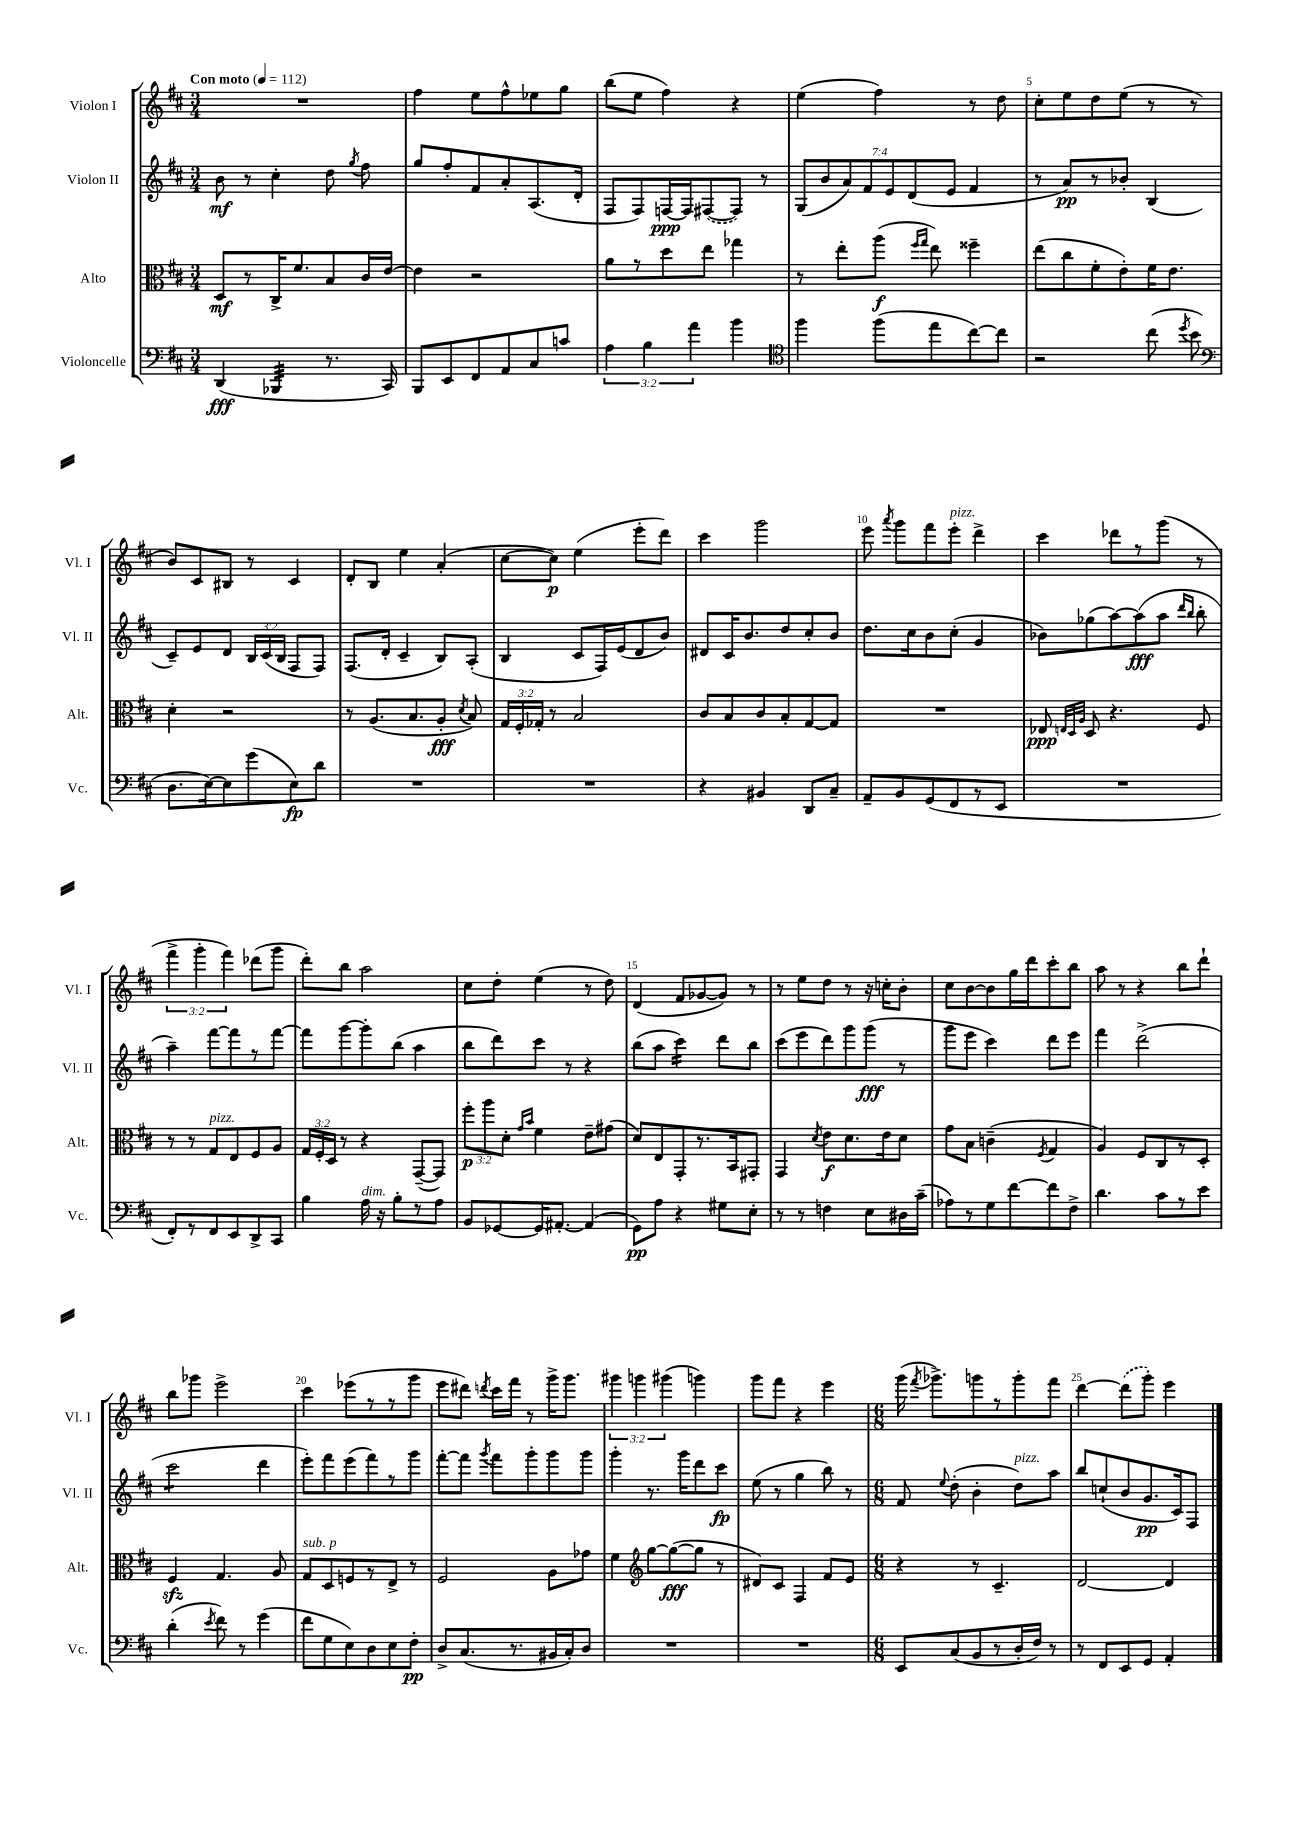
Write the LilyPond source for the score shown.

<<
\new StaffGroup <<
\new Staff = "s0" \with { instrumentName = "Violon I" shortInstrumentName = "Vl. I" } {
    \clef treble \key d \major \numericTimeSignature \time 3/4 \override Staff.TupletNumber.text = #tuplet-number::calc-fraction-text \tempo "Con moto" 4 = 112
    \autoBeamOff R2. |
    fis''4 e''8[ fis''8-^ ees''8 g''8] |
    b''8[( e''8] fis''4) r4 |
    e''4( fis''4) r8 d''8 |
    cis''8[-. e''8 d''8 e''8]( r8 r8 |
    b'8[) cis'8 bis8] r8 cis'4 |
    d'8[-. b8] e''4 a'4-.( |
    cis''8[~ cis''8]\p) e''4( e'''8[-. d'''8]) |
    cis'''4 g'''2 |
    e'''8 \acciaccatura { a'''8 } g'''8[ fis'''8 e'''8]-.^\markup { \italic "pizz." } d'''4-> |
    cis'''4 des'''8[ r8 g'''8]( r8 |
    \tuplet 3/2 { fis'''4-> g'''4-. fis'''4) } des'''8[( g'''8] |
    d'''8[-.) b''8] a''2 |
    cis''8[ d''8]-. e''4( r8 d''8) |
    d'4( fis'8[ ges'8~ ges'8]) r8 |
    r8 e''8[ d''8] r8 r16 c''16[-. b'8]-. |
    cis''8[ b'8~ b'8 g''16 d'''16 cis'''8-. b''8] |
    a''8 r8 r4 b''8[ d'''8]-! |
    b''8[ ges'''8] e'''2-> |
    cis'''4 ees'''8[( r8 r8 g'''8] |
    e'''8[ dis'''8]) \acciaccatura { d'''8 } cis'''16[ fis'''16] r8 g'''16[-> g'''8.] |
    \tuplet 3/2 { gis'''4 g'''4 gis'''4( } g'''4) |
    g'''8[ fis'''8] r4 e'''4 |
    \numericTimeSignature \time 6/8 g'''16( \acciaccatura { fis'''8 } ges'''8.[->) g'''8 r8 g'''8-. fis'''8] |
    d'''4~ \once \slurDashed d'''8[( g'''8]-.) e'''4 \bar "|." |
}
\new Staff = "s1" \with { instrumentName = "Violon II" shortInstrumentName = "Vl. II" } {
    \clef treble \key d \major \numericTimeSignature \time 3/4 \override Staff.TupletNumber.text = #tuplet-number::calc-fraction-text
    \autoBeamOff b'8\mf r8 cis''4-. d''8 \acciaccatura { g''8 } fis''8 |
    g''8[ fis''8-. fis'8 a'8-. a8.( d'16]-. |
    fis8[ fis8) f16~\ppp f16 \once \slurDashed fis8~( fis8]) r8 |
    \tuplet 7/4 { g8[( b'8 a'8) fis'8 e'8 d'8( e'8] } fis'4 |
    r8 a'8[\pp) r8 bes'8]-. b4( |
    cis'8[--) e'8 d'8] \tuplet 3/2 { b16[ cis'16( b16] } fis8[ fis8]) |
    fis8.[( d'16]-. cis'4-- b8[) a8]-.( |
    b4 cis'8[ fis16) e'16( d'8 b'8]) |
    dis'8[ cis'16 b'8. d''8 cis''8-. b'8] |
    d''8.[ cis''16 b'8 cis''8]-.( g'4 |
    bes'8[) ges''8( a''8~) a''8\fff( a''8] \grace { d'''16[ b''16] } b''8-. |
    a''4--) fis'''8[~ fis'''8 r8 fis'''8]~ |
    fis'''8[ g'''8~ g'''8-. b''8]( a''4 |
    b''8[ d'''8) cis'''8] r8 r4 |
    b''8[( a''8] cis'''4:16) d'''8[ b''8] |
    cis'''8[( e'''8 d'''8) g'''8 g'''8]\fff( r8 |
    g'''8[ e'''8] cis'''4) d'''8[ e'''8] |
    fis'''4 d'''2->( |
    cis'''2:8 d'''4 |
    e'''8[-.) fis'''8 e'''8( fis'''8) r8 g'''8] |
    fis'''8[~-. fis'''8] \acciaccatura { g'''8 } fis'''8[ g'''8-. g'''8 g'''8] |
    g'''4-. r8. g'''16[ d'''8 cis'''8]\fp |
    e''8( r8 g''4 b''8) r8 |
    \numericTimeSignature \time 6/8 fis'8 \appoggiatura { e''8 } d''8-.( b'4-. d''8[^\markup { \italic "pizz." }) a''8] |
    b''8[ c''8-!( b'8 g'8.\pp cis'16) fis8] \bar "|." |
}
\new Staff = "s2" \with { instrumentName = "Alto" shortInstrumentName = "Alt." } {
    \clef alto \key d \major \numericTimeSignature \time 3/4 \override Staff.TupletNumber.text = #tuplet-number::calc-fraction-text
    \autoBeamOff d8[\mf r8 cis16-> fis'8. b8 cis'16 e'16]~ |
    e'4 r2 |
    a'8[ r8 d''8 e''8] ges''4 |
    r8 e''8[-. a''8]\f( \grace { fis''16[ g''16] } e''8) fisis''4-- |
    e''8[( cis''8 fis'8-. e'8-.) fis'16 e'8.] |
    d'4-. r2 |
    r8 a8.[( b8. a8]-.\fff \acciaccatura { d'8 } b8) |
    \tuplet 3/2 { g16[ fis16-. ges16]-. } r8 b2 |
    cis'8[ b8 cis'8 b8-. g8~ g8] |
    R2. |
    ees8\ppp \grace { e32[ d32 a32] } d8 r4. fis8 |
    r8 r8 g8[^\markup { \italic "pizz." } e8 fis8 a8] |
    \tuplet 3/2 { g16[ fis16-. d16] } r8 r4 g,8[~--( g,8]) |
    \tuplet 3/2 { fis''8[-.\p a''8 d'8]-. } \grace { g'16[ b'16] } fis'4 e'8[-- gis'8]( |
    d'8[) e8 g,8-. r8. b,16 gis,8]-. |
    g,4 \acciaccatura { d'8 } e'8[\f d'8. e'16 d'8] |
    g'8[ b8] c'4--( \acciaccatura { fis8 } g4 |
    a4) fis8[ cis8 r8 d8]-. |
    fis4\sfz g4. a8 |
    g8[^\markup { \italic "sub. p" } d8 f8 r8 e8]-> r8 |
    fis2 a8[ ges'8] |
    fis'4 \clef treble g''8[~ g''8~\fff( g''8] r8 |
    dis'8[) cis'8] fis4 fis'8[ e'8] |
    \numericTimeSignature \time 6/8 r4 r8 cis'4.-- |
    d'2~ d'4 \bar "|." |
}
\new Staff = "s3" \with { instrumentName = "Violoncelle" shortInstrumentName = "Vc." } {
    \clef bass \key d \major \numericTimeSignature \time 3/4 \override Staff.TupletNumber.text = #tuplet-number::calc-fraction-text
    \autoBeamOff d,4\fff( bes,,4:32 r8. cis,16) |
    b,,8[ e,8 fis,8 a,8 cis8 c'8] |
    \tuplet 3/2 { a4 b4 a'4 } b'4 |
    \clef tenor fis''4 fis''8[( e''8 cis''8~) cis''8] |
    r2 cis''8( \acciaccatura { d''8 } b'8 |
    \clef bass d8.[ e16~) e8 g'8( e8\fp) d'8] |
    R2. |
    R2. |
    r4 bis,4 d,8[ cis8]-- |
    a,8[-- b,8 g,8( fis,8 r8 e,8] |
    R2. |
    fis,8[-.) r8 fis,8 e,8 d,8-> cis,8] |
    b4 a16^\markup { \italic "dim." } r16 b8[-. r8 a8] |
    b,8[ ges,8~ ges,16 ais,8.]~-. ais,4( |
    g,8[\pp) a8] r4 gis8[ e8]-. |
    r8 r8 f4 e8[ dis16 cis'16]--( |
    aes8[) r8 g8 fis'8~ fis'8 fis8]-> |
    d'4. cis'8[ r8 e'8] |
    d'4-.( \acciaccatura { e'8 } fis'8) r8 g'4( |
    fis'8[ g8 e8) d8 e8 fis8]-.\pp |
    d8[-> cis8.( r8. bis,16 cis16-.) d8] |
    R2. |
    R2. |
    \numericTimeSignature \time 6/8 e,8[ cis8( b,8 r8 d16-. fis16]) r8 |
    r8 fis,8[ e,8 g,8] a,4-. \bar "|." |
}
>>
>>
\layout { \context { \Score \override BarNumber.break-visibility = ##(#f #t #t) barNumberVisibility = #(every-nth-bar-number-visible 5) } }
